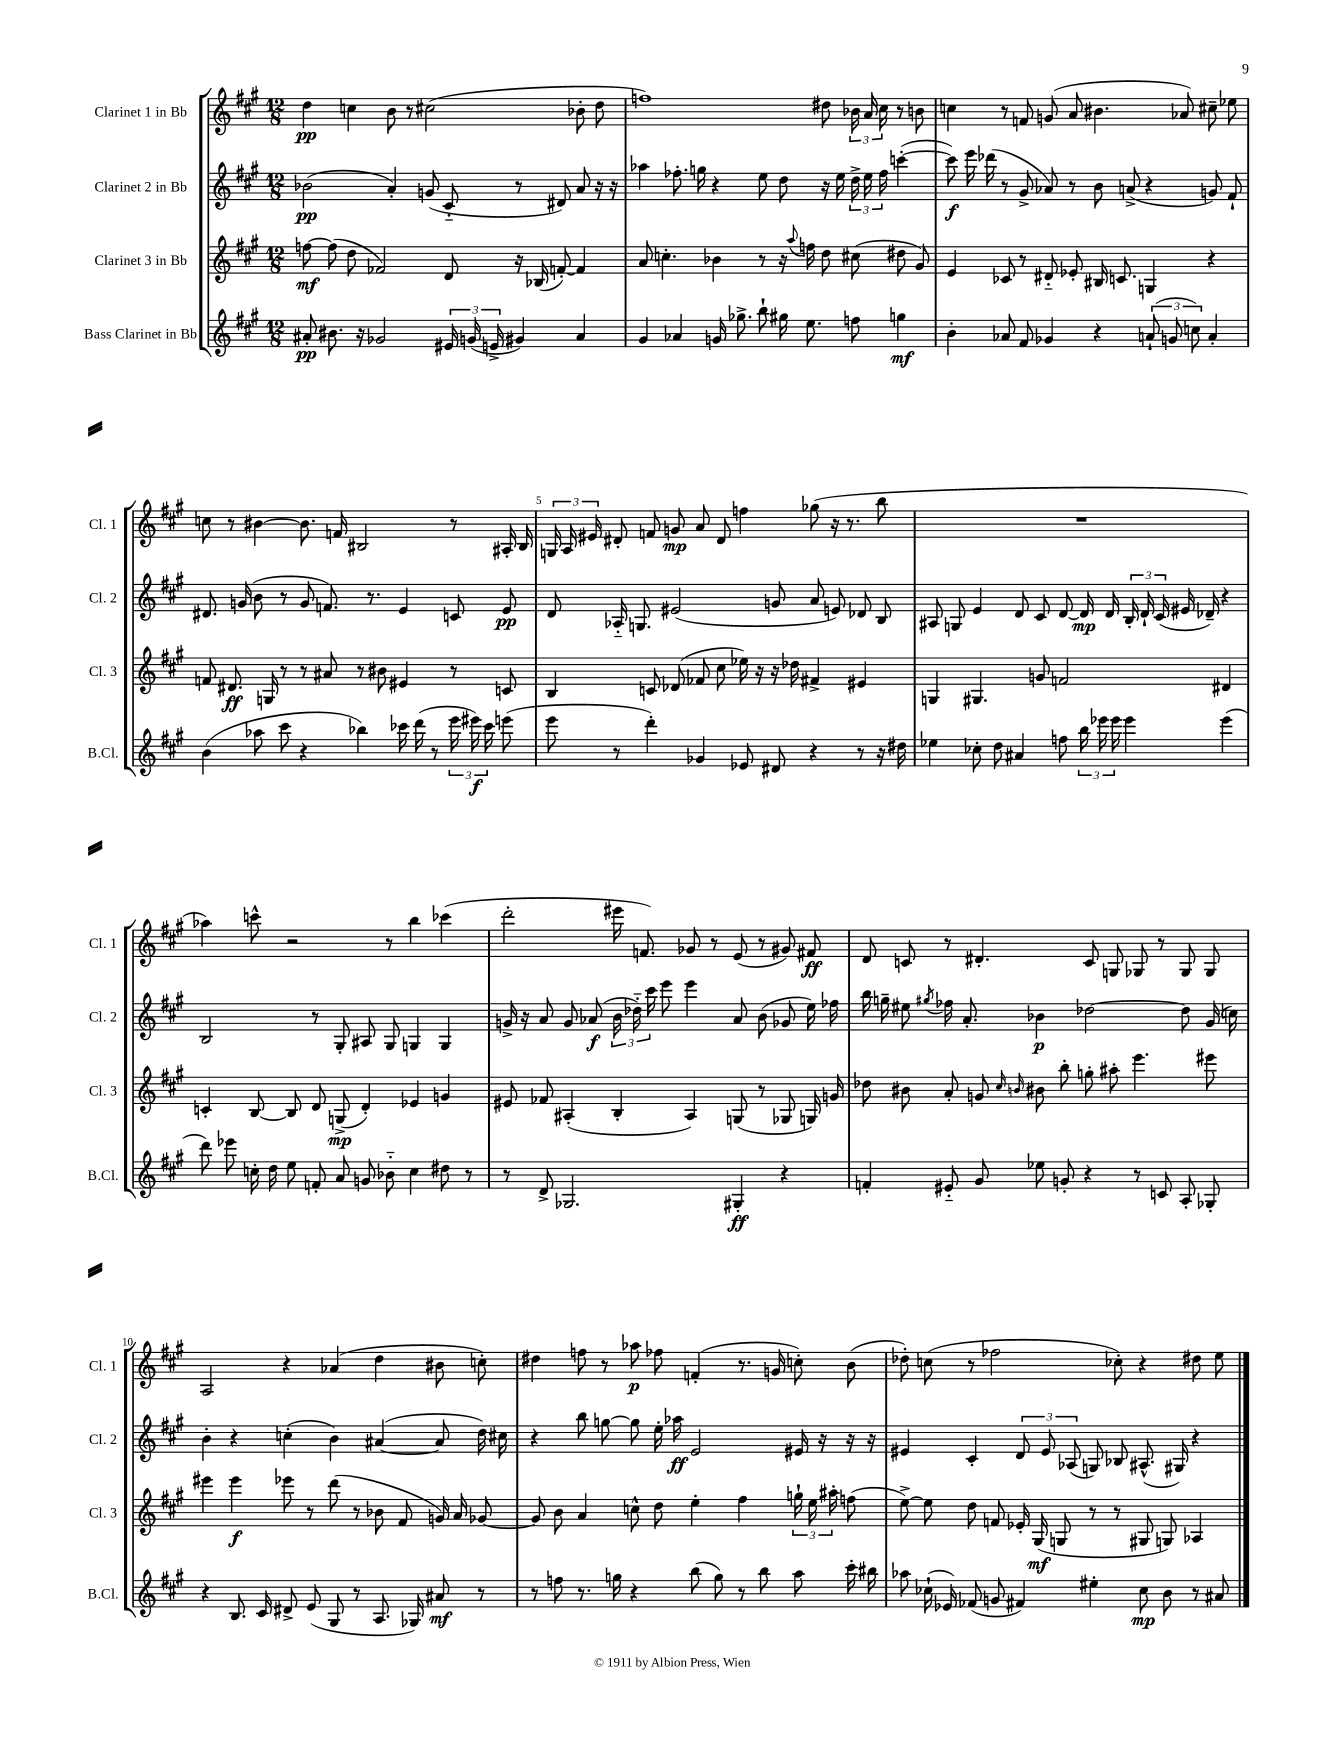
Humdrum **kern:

**kern	**dynam	**kern	**dynam	**kern	**dynam	**kern	**dynam
*part4	*part4	*part3	*part3	*part2	*part2	*part1	*part1
*staff4	*staff4	*staff3	*staff3	*staff2	*staff2	*staff1	*staff1
*I"Bass Clarinet in Bb	*	*I"Clarinet 3 in Bb	*	*I"Clarinet 2 in Bb	*	*I"Clarinet 1 in Bb	*
*I'B.Cl.	*	*I'Cl. 3	*	*I'Cl. 2	*	*I'Cl. 1	*
*clefG2	*	*clefG2	*	*clefG2	*	*clefG2	*
*k[f#c#g#]	*	*k[f#c#g#]	*	*k[f#c#g#]	*	*k[f#c#g#]	*
*M12/8	*	*M12/8	*	*M12/8	*	*M12/8	*
=1	=1	=1	=1	=1	=1	=1	=1
8a#X'/	pp	[8ffn\	mf	(2b-X\	pp	4dd\	pp
8.b#X\	.	(8ff\]	.	.	.	.	.
.	.	8dd\	.	.	.	4ccn\	.
16r	.	.	.	.	.	.	.
2g-X/	.	2f-X/)	.	.	.	.	.
.	.	.	.	4a'/)	.	8b\	.
.	.	.	.	.	.	8r	.
.	.	.	.	(8gn/	.	(2cc#X\	.
24e#X/	.	8d/	.	8c#/	.	.	.
(24gn/	.	.	.	.	.	.	.
24en^/	.	.	.	.	.	.	.
4g#X/)	.	16r	.	8r	.	.	.
.	.	(16B-X/	.	.	.	.	.
.	.	[8fn'/)	.	8d#X/)	.	.	.
4a#/	.	4f/]	.	8a/	.	8b-X'\	.
.	.	.	.	16r	.	8dd\	.
.	.	.	.	16r	.	.	.
=2	=2	=2	=2	=2	=2	=2	=2
4g#/	.	8a/	.	4aa-X\	.	1ffn)	.
.	.	4.ccn'\	.	.	.	.	.
4a-X/	.	.	.	8.ff-X'\	.	.	.
.	.	.	.	16ggn\	.	.	.
16gn/	.	4b-X\	.	4r	.	.	.
8.gg-X^\	.	.	.	.	.	.	.
8bb`\	.	8r	.	8ee\	.	.	.
16gg#X\	.	16r	.	8dd\	.	.	.
.	.	8qqaa/	.	.	.	.	.
8.ee\	.	16ffn\	.	.	.	.	.
.	.	8dd\	.	16r	.	8dd#X\	.
.	.	.	.	16ee\	.	.	.
8ffn\	.	(8cc#X\	.	24dd^\	.	24b-X\	.
.	.	.	.	24ee\	.	24a/	.
.	.	.	.	24ff-\	.	24cc#\	.
4ggn\	mf	8dd#X\	.	([4cccn'\	.	8r	.
.	.	8g#/)	.	.	.	8bn\	.
=3	=3	=3	=3	=3	=3	=3	=3
4b'\	.	4e/	.	8ccc\])	f	4ccn\	.
.	.	.	.	16eee\	.	.	.
.	.	.	.	(16ddd-X\	.	.	.
8a-X/	.	8c-X/	.	8r	.	8r	.
8f#/	.	8r	.	8g#^/	.	8fn/	.
4g-X/	.	8d#X/	.	8a-X/)	.	(8gn/	.
.	.	8e-X'/	.	8r	.	8a/	.
4r	.	16B#X/	.	8b\	.	4.b#X\	.
.	.	8.cn/	.	.	.	.	.
.	.	.	.	(8an^/	.	.	.
(12an`/	.	4Gn/	.	4r	.	.	.
12gn/	.	.	.	.	.	.	.
.	.	.	.	.	.	8a-X/)	.
12ccn\)	.	.	.	.	.	.	.
4a'/	.	4r	.	8gn/)	.	8cc#X~\	.
.	.	.	.	8f#`/	.	8ee-X\	.
!!LO:LB:g=z
=4	=4	=4	=4	=4	=4	=4	=4
(4b\	.	8fn/	.	8.d#X/	.	8ccn\	.
.	.	8.d#X/	ff	.	.	8r	.
.	.	.	.	(16gn/	.	.	.
8aa-X\	.	.	.	8b\	.	[4b#X\	.
.	.	16Gn/	.	.	.	.	.
8ccc#\	.	8r	.	8r	.	.	.
4r	.	8r	.	8g/	.	8.b#\]	.
.	.	8a#X/	.	8.fn/)	.	.	.
.	.	.	.	.	.	16fn/	.
4bb-X\)	.	8r	.	.	.	2B#X/	.
.	.	.	.	8.r	.	.	.
.	.	8b#X\	.	.	.	.	.
16ccc-X\	.	4e#X/	.	4e/	.	.	.
(16ddd\	.	.	.	.	.	.	.
8r	.	.	.	.	.	.	.
24eee\	.	8r	.	8cn/	.	8r	.
24eee#X\)	f	.	.	.	.	.	.
24ccc-\	.	.	.	.	.	.	.
(8eeen\	.	8cn/	.	8e/	pp	16A#X'/	.
.	.	.	.	.	.	16B#/	.
=5	=5	=5	=5	=5	=5	=5	=5
8eee\	.	4B/	.	8d/	.	24Gn/	.
.	.	.	.	.	.	24A/	.
.	.	.	.	.	.	24e#X/	.
8r	.	.	.	16A-X/	.	8d#X'/	.
.	.	.	.	8.Gn/	.	.	.
4ddd'\)	.	8cn/	.	.	.	8fn/	.
.	.	(8d-X/	.	(2e#X/	.	8gn/	mp
4g-X/	.	8f-X/	.	.	.	8a/	.
.	.	8cc#\	.	.	.	8d#/	.
8e-X/	.	16ee-X\)	.	.	.	4ffn\	.
.	.	16r	.	.	.	.	.
8d#X/	.	16r	.	8gn/	.	.	.
.	.	16dd-X\	.	.	.	.	.
4r	.	4f#X^/	.	8a/	.	(8gg-X\	.
.	.	.	.	8en/)	.	16r	.
.	.	.	.	.	.	8.r	.
8r	.	4e#X/	.	8d-X/	.	.	.
16r	.	.	.	8B/	.	8bb\	.
16dd#X\	.	.	.	.	.	.	.
=6	=6	=6	=6	=6	=6	=6	=6
4ee-X\	.	4Gn/	.	8A#X/	.	1.r	.
.	.	.	.	8Gn/	.	.	.
8cc-X'\	.	4.G#X/	.	4e/	.	.	.
8dd\	.	.	.	.	.	.	.
4a#X/	.	.	.	8d/	.	.	.
.	.	8gn/	.	8c#/	.	.	.
8ffn\	.	2fn/	.	[8d/	.	.	.
24bb\	.	.	.	16d/]	mp	.	.
24eee-X\	.	.	.	.	.	.	.
.	.	.	.	16d/	.	.	.
24eee-\	.	.	.	.	.	.	.
4eee-\	.	.	.	24B'/	.	.	.
.	.	.	.	24d`/	.	.	.
.	.	.	.	(24c#/	.	.	.
.	.	.	.	16e#X/	.	.	.
.	.	.	.	16d-X~/)	.	.	.
(4eee-\	.	4d#X/	.	4r	.	.	.
!!LO:LB:g=z
=7	=7	=7	=7	=7	=7	=7	=7
8ddd\)	.	4cn'/	.	2B/	.	4aa-X\)	.
8eee-X\	.	.	.	.	.	.	.
16ccn'\	.	[8B/	.	.	.	8cccn^^\	.
16dd\	.	.	.	.	.	.	.
8ee\	.	8B/]	.	.	.	2r	.
8fn'/	.	8d/	.	8r	.	.	.
8a/	.	(8Gn^/	mp	8G#'/	.	.	.
8gn/	.	4d'/)	.	8A#X/	.	.	.
8b-X\	.	.	.	8G#/	.	8r	.
4cc\	.	4e-X/	.	4Gn/	.	4bb\	.
8dd#X\	.	4gn/	.	4G/	.	(4ccc-X\	.
8r	.	.	.	.	.	.	.
=8	=8	=8	=8	=8	=8	=8	=8
8r	.	8e#X/	.	16gn^/	.	2ddd'\	.
.	.	.	.	16r	.	.	.
8d^/	.	8f-X/	.	8a/	.	.	.
2.G-X/	.	(4A#X'/	.	8g/	.	.	.
.	.	.	.	(8a-X/	f	.	.
.	.	4B'/	.	24b\	.	16eee#X\	.
.	.	.	.	24dd-X\)	.	.	.
.	.	.	.	.	.	8.fn/)	.
.	.	.	.	24ccc#\	.	.	.
.	.	.	.	8eee\	.	.	.
.	.	4A#/)	.	4eee\	.	8g-X/	.
.	.	.	.	.	.	8r	.
4G#X'/	ff	(8Gn/	.	8a-/	.	(8e/	.
.	.	8r	.	(8b\	.	8r	.
4r	.	8G-X/	.	8g-X/	.	8g#X/)	.
.	.	16Gn/)	.	16ee\)	.	8f#X/	ff
.	.	16gn/	.	16ff-X\	.	.	.
=9	=9	=9	=9	=9	=9	=9	=9
4fn'/	.	8dd-X\	.	16bb\	.	8d/	.
.	.	.	.	16ggn~\	.	.	.
.	.	8b#X\	.	8ee#X\	.	8cn/	.
.	.	.	.	8qgg#X/	.	.	.
8e#X/	.	8a'/	.	16ff-X\	.	8r	.
.	.	.	.	8.a'/	.	.	.
8g#/	.	8gn/	.	.	.	4.d#X'/	.
.	.	16qqcc#/	.	.	.	.	.
.	.	16qqbn/	.	.	.	.	.
8ee-X\	.	8b#X\	.	4b-X\	p	.	.
8gn'/	.	8bb'\	.	.	.	.	.
4r	.	8ggn'\	.	[2dd-X\	.	8c/	.
.	.	8aa#X'\	.	.	.	8Gn/	.
8r	.	4.eee\	.	.	.	8G-X/	.
8cn/	.	.	.	.	.	8r	.
8A'/	.	.	.	8dd-\]	.	8G-/	.
8G-X'/	.	8eee#X\	.	(16g#/	.	8G-/	.
.	.	.	.	16ccn\)	.	.	.
!!LO:LB:g=z
=10	=10	=10	=10	=10	=10	=10	=10
4r	.	4eee#X\	.	4b'\	.	2A/	.
8.B/	.	4eee#\	f	4r	.	.	.
16c#/	.	.	.	.	.	.	.
8d#X^/	.	8eee-X\	.	(4ccn'\	.	4r	.
(8e/	.	8r	.	.	.	.	.
8G#/	.	(8ddd\	.	4b\)	.	(4a-X/	.
8r	.	8r	.	.	.	.	.
8.A/	.	8b-X\	.	([4a#X/	.	4dd\	.
.	.	8f#/	.	.	.	.	.
16G-X/)	.	.	.	.	.	.	.
8a#X/	mf	16gn/)	.	8a#/]	.	8b#X\	.
.	.	16a/	.	.	.	.	.
8r	.	[8g-X/	.	16dd\)	.	8ccn'\)	.
.	.	.	.	16cc#X\	.	.	.
=11	=11	=11	=11	=11	=11	=11	=11
8r	.	8g-/]	.	4r	.	4dd#X\	.
8ffn\	.	8b\	.	.	.	.	.
8.r	.	4a/	.	8bb\	.	8ffn\	.
.	.	.	.	[8ggn\	.	8r	.
16ggn\	.	.	.	.	.	.	.
4r	.	8ccn^^\	.	8gg\]	.	8aa-X\	p
.	.	8dd\	.	16ee'\	.	8ff-X\	.
.	.	.	.	16aa-X\	ff	.	.
(8bb\	.	4ee'\	.	2e/	.	(4fn'/	.
8gg\)	.	.	.	.	.	.	.
8r	.	4ff#\	.	.	.	8.r	.
8bb\	.	.	.	.	.	.	.
.	.	.	.	.	.	16gn/	.
8aa\	.	24ggn`\	.	16e#X/	.	8ccn'\)	.
.	.	24ee\	.	.	.	.	.
.	.	.	.	16r	.	.	.
.	.	24aa#X'\	.	.	.	.	.
16ccc#'\	.	(8ffn\	.	16r	.	(8b\	.
16bb#X\	.	.	.	16r	.	.	.
=12	=12	=12	=12	=12	=12	=12	=12
8aa-X\	.	[8ee^\)	.	4e#X/	.	8dd-X'\)	.
(16cc-X`\	.	8ee\]	.	.	.	(8ccn\	.
16e-X/)	.	.	.	.	.	.	.
(8f-X/	.	8dd\	.	4c#'/	.	8r	.
8gn/	.	8fn/	.	.	.	2ff-X\	.
4f#X/)	.	16e-X'/	.	12d/	.	.	.
.	.	(16G#/	mf	.	.	.	.
.	.	.	.	12e#/	.	.	.
.	.	8Gn/	.	.	.	.	.
.	.	.	.	(12A-X/	.	.	.
4ee#X'\	.	8r	.	8Gn/)	.	.	.
.	.	8r	.	8B-X/	.	8cc-X'\)	.
8cc-\	mp	8G#X/	.	(8.A#X^^/	.	4r	.
8b\	.	8Gn/)	.	.	.	.	.
.	.	.	.	16G#X/)	.	.	.
8r	.	4A-X/	.	4r	.	8dd#X\	.
8a#X/	.	.	.	.	.	8ee\	.
==	==	==	==	==	==	==	==
*-	*-	*-	*-	*-	*-	*-	*-
